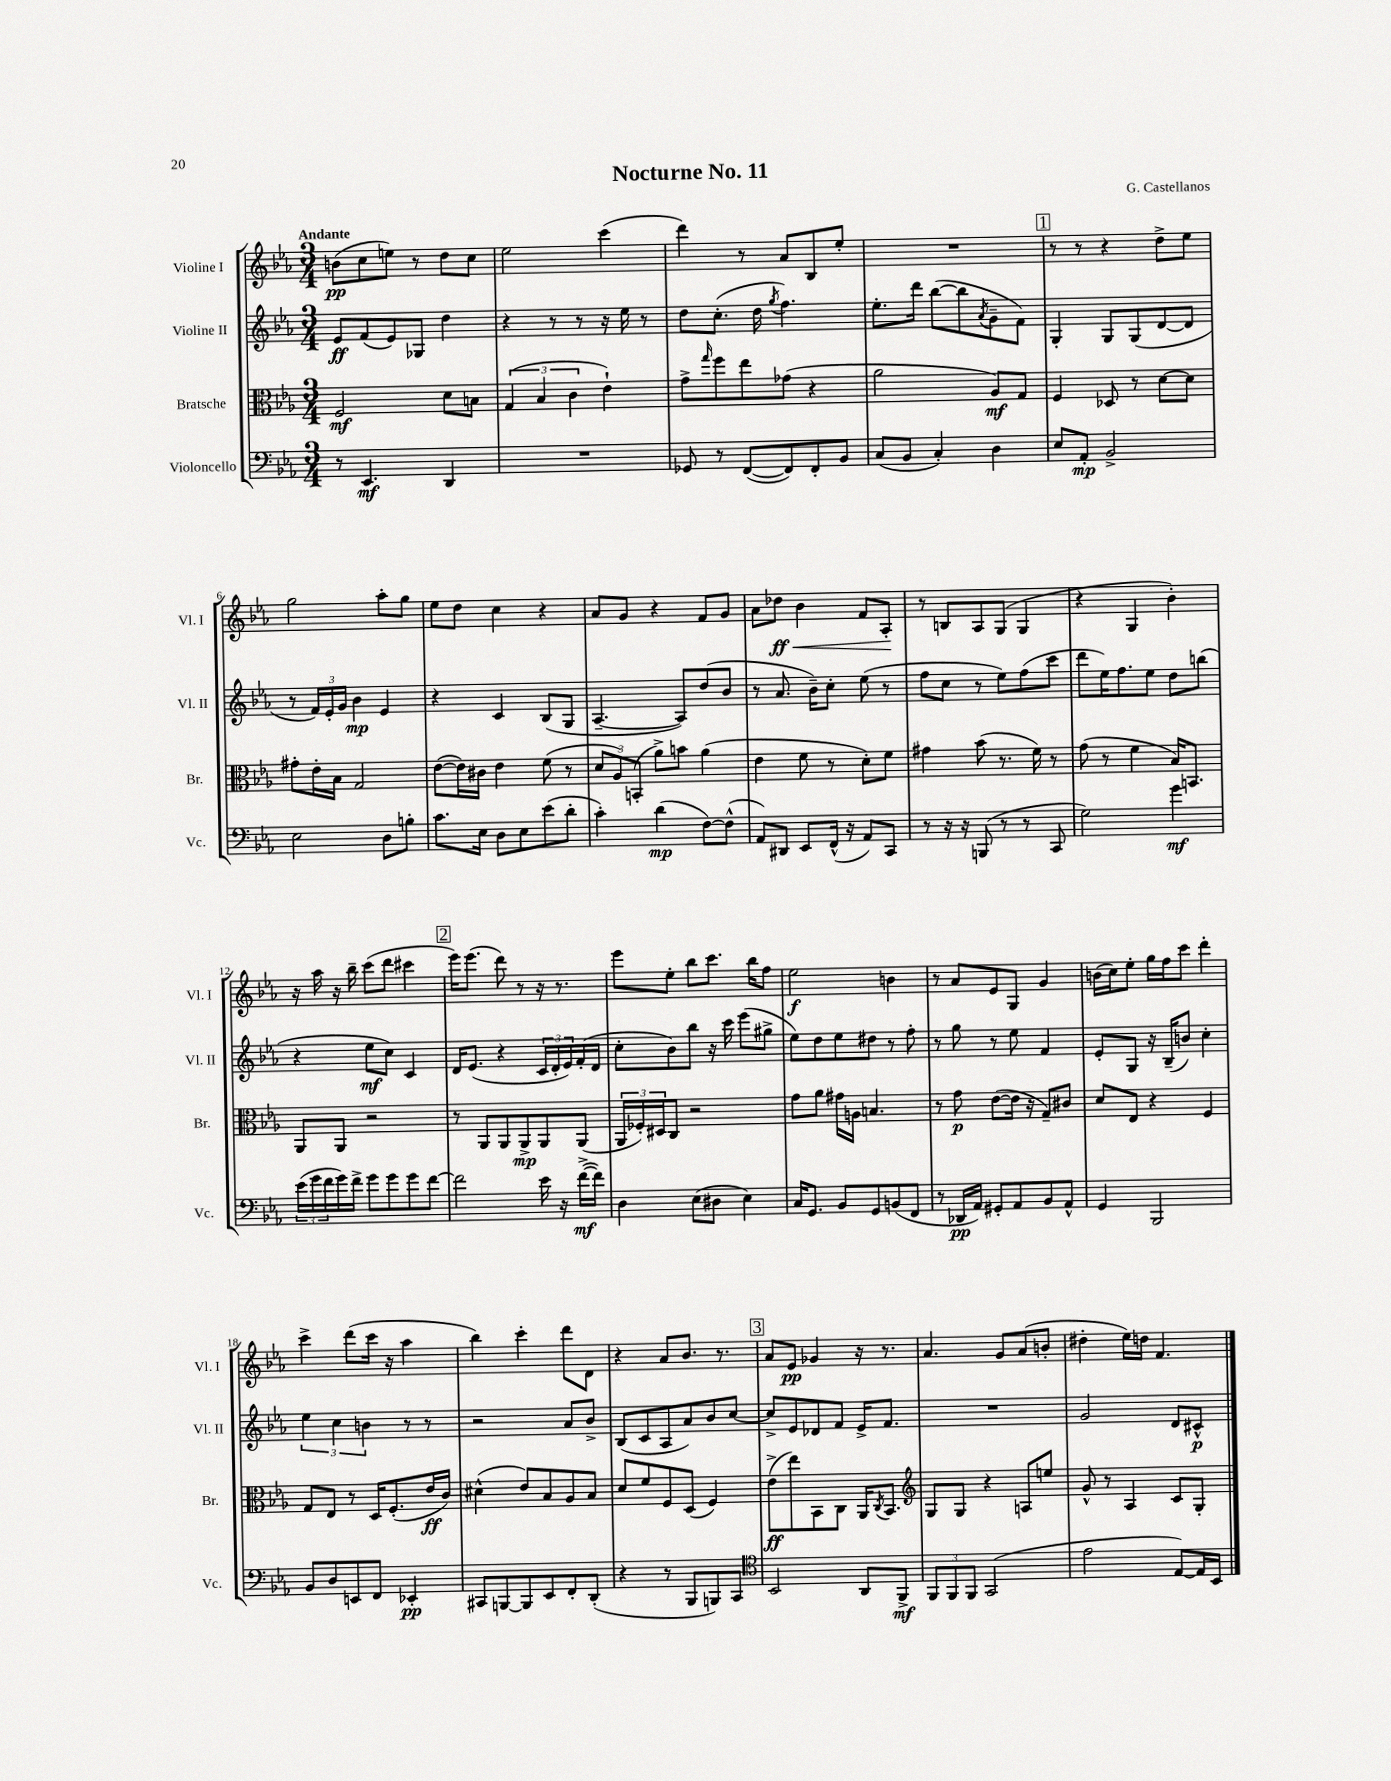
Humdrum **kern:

**kern	**dynam	**kern	**dynam	**kern	**dynam	**kern	**dynam
*part4	*part4	*part3	*part3	*part2	*part2	*part1	*part1
*staff4	*staff4	*staff3	*staff3	*staff2	*staff2	*staff1	*staff1
*I"Violoncello	*	*I"Bratsche	*	*I"Violine II	*	*I"Violine I	*
*I'Vc.	*	*I'Br.	*	*I'Vl. II	*	*I'Vl. I	*
*clefF4	*	*clefC3	*	*clefG2	*	*clefG2	*
*k[b-e-a-]	*	*k[b-e-a-]	*	*k[b-e-a-]	*	*k[b-e-a-]	*
*M3/4	*	*M3/4	*	*M3/4	*	*M3/4	*
=1	=1	=1	=1	=1	=1	=1	=1
!	!	!	!	!	!	!LO:TX:a:B:t=Andante	!
8r	.	2F/	mf	8e-/L	ff	(8bn\L	pp
4.EE-/	mf	.	.	(8f/	.	8cc\	.
.	.	.	.	8e-/)	.	8een\J)	.
.	.	.	.	8G-X/J	.	8r	.
4DD/	.	8d\L	.	4dd\	.	8dd\L	.
.	.	8Bn\J	.	.	.	8cc\J	.
=2	=2	=2	=2	=2	=2	=2	=2
2.r	.	(6G/	.	4r	.	2ee-\	.
.	.	6B-/	.	.	.	.	.
.	.	.	.	8r	.	.	.
.	.	6c\	.	.	.	.	.
.	.	.	.	8r	.	.	.
.	.	4e-`\)	.	16r	.	(4ccc\	.
.	.	.	.	16ee-\	.	.	.
.	.	.	.	8r	.	.	.
=3	=3	=3	=3	=3	=3	=3	=3
8GG-X/	.	8g^\L	.	8dd\L	.	4ddd\)	.
.	.	16qqgg/	.	.	.	.	.
8r	.	8ff\	.	(8.cc'\J	.	.	.
([8FF/L	.	8ee-\	.	.	.	8r	.
.	.	.	.	16dd\	.	.	.
.	.	.	.	8qgg/	.	.	.
8FF/])	.	(8g-X\J	.	4.ff\)	.	8a-/L	.
8FF'/	.	4r	.	.	.	8B-/	.
8BB-/J	.	.	.	.	.	8ee-'/J	.
=4	=4	=4	=4	=4	=4	=4	=4
(8C/L	.	2a-\	.	8.ee-'\L	.	2.r	.
8BB-/J	.	.	.	.	.	.	.
.	.	.	.	16ddd\Jk	.	.	.
4C'/)	.	.	.	([8bb-\L	.	.	.
.	.	.	.	8bb-\]	.	.	.
.	.	.	.	8qa-/	.	.	.
4D\	.	8A-/L)	mf	8g~\	.	.	.
.	.	8G/J	.	8f\J)	.	.	.
!!LO:REH:place=s1:t=1
=5	=5	=5	=5	=5	=5	=5	=5
8E-/L	.	4F/	.	4G'/	.	8r	.
8AA-'/J	mp	.	.	.	.	8r	.
2BB-^/	.	8D-X/	.	8G/L	.	4r	.
.	.	8r	.	(8G/	.	.	.
.	.	[8d\L	.	[8d/	.	8dd^\L	.
.	.	8d\J]	.	8d/J]	.	8ee-\J	.
!!LO:LB:g=z
=6	=6	=6	=6	=6	=6	=6	=6
2E-\	.	8g#X'\L	.	8r	.	2gg\	.
.	.	16e-'\L	.	24f/LL)	.	.	.
.	.	.	.	24e-'/	.	.	.
.	.	16B-\JJ	.	.	.	.	.
.	.	.	.	24g/JJ	.	.	.
.	.	2G/	.	4b-\	mp	.	.
8D\L	.	.	.	4e-/	.	8aa-'\L	.
8Bn'\J	.	.	.	.	.	8gg\J	.
=7	=7	=7	=7	=7	=7	=7	=7
8.c\L	.	([8e-\L	.	4r	.	8ee-\L	.
.	.	16e-\L])	.	.	.	8dd\J	.
16E-\Jk	.	16c#X\JJ	.	.	.	.	.
8D\L	.	4e-\	.	4c/	.	4cc\	.
8E-\	.	.	.	.	.	.	.
(8e-\	.	(8f\	.	(8B-/L	.	4r	.
8d'\J	.	8r	.	8G/J	.	.	.
=8	=8	=8	=8	=8	=8	=8	=8
4c'\)	.	12d/L	.	[4.A-~/	.	8a-/L	.
.	.	12A-/)	.	.	.	.	.
.	.	.	.	.	.	8g/J	.
.	.	(12BBn'/J	.	.	.	.	.
(4d\	mp	8a-^\L)	.	.	.	4r	.
.	.	8bn\J	.	8A-/L])	.	.	.
[8F\L)	.	(4a-\	.	(8dd/	.	8f/L	.
(8F^^\J]	.	.	.	8b-/J	.	8g/J	.
=9	=9	=9	=9	=9	=9	=9	=9
8AA-/L)	.	4e-\	.	8r	.	8a-\L	.
!	!	!	!	!	!	!	!LO:HP:b
8DD#X/J	.	.	.	8.a-/	.	8dd-X\J	< ff
8EE-/L	.	8f\	.	.	.	4b-\	.
.	.	.	.	16b-~\KL)	.	.	.
(16FF^^/Jk	.	8r	.	8cc'\J	.	.	.
16r	.	.	.	.	.	.	.
8AA-/L)	.	8d'\L)	.	(8ee-\	.	8f/L	.
8CC/J	.	8f\J	.	8r	.	8A-'/J	.
.	.	.	.	.	.	.	[
=10	=10	=10	=10	=10	=10	=10	=10
8r	.	4g#X\	.	8ff\L	.	8r	.
16r	.	.	.	8cc\J	.	8Bn/L	.
16r	.	.	.	.	.	.	.
(8BBBn/	.	(8b-\	.	8r	.	8A-/	.
8r	.	8.r	.	8ee-\L)	.	(8G/J	.
8r	.	.	.	(8ff\	.	4G/	.
.	.	16f\)	.	.	.	.	.
8CC/	.	8r	.	8ccc\J	.	.	.
=11	=11	=11	=11	=11	=11	=11	=11
2G\)	.	(8g\	.	8ddd\L	.	4r	.
.	.	8r	.	16ee-\K)	.	.	.
.	.	.	.	8.ff\	.	.	.
.	.	4f\	.	.	.	4G/	.
.	.	.	.	8ee-\J	.	.	.
4g\	mf	16B-/KL)	.	8dd\L	.	4b-'\)	.
.	.	8.BBn/J	.	.	.	.	.
.	.	.	.	(8bbn\J	.	.	.
!!LO:LB:g=z
=12	=12	=12	=12	=12	=12	=12	=12
(24e-\LL	.	8AA-/L	.	4r	.	16r	.
24g\	.	.	.	.	.	.	.
.	.	.	.	.	.	16aa-\	.
24f\	.	.	.	.	.	.	.
16g\)	.	8AA-/J	.	.	.	16r	.
16f^\JJ	.	.	.	.	.	16bb-~\	.
8g\L	.	2r	.	8ee-\L	mf	(8ccc\L	.
8g\	.	.	.	8cc\J)	.	8ddd\J	.
8g\	.	.	.	4c/	.	4ccc#X\	.
[8f\J	.	.	.	.	.	.	.
!!LO:REH:place=s1:t=2
=13	=13	=13	=13	=13	=13	=13	=13
2f\]	.	8r	.	16d/KL	.	16eee-\KL)	.
.	.	.	.	(8.e-/J	.	(8.eee-\J	.
.	.	8AA-/L	.	.	.	.	.
.	.	8AA-/	.	4r	.	8ddd\)	.
.	.	8AA-^/	mp	.	.	8r	.
16e-\	.	8AA-/	.	24c/LL	.	16r	.
.	.	.	.	24d'/	.	.	.
16r	.	.	.	.	.	8.r	.
.	.	.	.	24e-/)	.	.	.
([16f^\LL	mf	(8AA-/J	.	(16f'/	.	.	.
16f\JJ])	.	.	.	16d/JJ	.	.	.
=14	=14	=14	=14	=14	=14	=14	=14
4D\	.	24AA-/LL	.	8cc'\L	.	8eee-\L	.
.	.	24F-X'/)	.	.	.	.	.
.	.	24D#X/J	.	.	.	.	.
.	.	8C/J	.	8b-\)	.	8ee-'\J	.
(8E-\L	.	2r	.	8bb-\J	.	8bb-\L	.
8D#X\J	.	.	.	16r	.	8.ccc\J	.
.	.	.	.	16ccc\	.	.	.
4E-\)	.	.	.	(8eee-\L	.	.	.
.	.	.	.	.	.	16bb-\KL	.
.	.	.	.	8gg#X^\J	.	8ff\J	.
=15	=15	=15	=15	=15	=15	=15	=15
16C/KL	.	8g\L	.	8ee-\L)	.	2ee-\	f
8.GG/J	.	.	.	.	.	.	.
.	.	8a-\J	.	8dd\	.	.	.
8BB-/L	.	16g#X\LL	.	8ee-\	.	.	.
.	.	16An\JJ	.	.	.	.	.
8GG/	.	4.Bn/	.	8dd#X\J	.	.	.
(8BBn/	.	.	.	8r	.	4bn\	.
8FF/J	.	.	.	8ff'\	.	.	.
=16	=16	=16	=16	=16	=16	=16	=16
8r	.	8r	.	8r	.	8r	.
16DD-X/LL	pp	8g\	p	8gg\	.	8a-/L	.
16AA-/JJ)	.	.	.	.	.	.	.
8GG#X'/L	.	([8e-\L	.	8r	.	8e-/	.
8AA-/	.	16e-\Jk]	.	8ee-\	.	8G/J	.
.	.	16r	.	.	.	.	.
8BB-/	.	8G~/L)	.	4f/	.	4g/	.
8AA-^^/J	.	8c#X/J	.	.	.	.	.
=17	=17	=17	=17	=17	=17	=17	=17
4GG/	.	8d/L	.	8e-'/L	.	(16bn\LL	.
.	.	.	.	.	.	16cc\J)	.
.	.	8E-/J	.	8G/J	.	8ee-'\J	.
2BBB-/	.	4r	.	16r	.	16gg\LL	.
.	.	.	.	(16B-~/KL	.	16ff\J	.
.	.	.	.	8bn/J)	.	8ccc\J	.
.	.	4F/	.	4cc'\	.	4ddd'\	.
!!LO:LB:g=z
=18	=18	=18	=18	=18	=18	=18	=18
8BB-/L	.	8G/L	.	6ee-\	.	4ccc^\	.
8D/	.	8E-/J	.	.	.	.	.
.	.	.	.	6cc\	.	.	.
8EEn/	.	8r	.	.	.	(8ddd\L	.
.	.	.	.	6bn\	.	.	.
8FF/J	.	16D/KL	.	.	.	16ccc\Jk	.
.	.	(8.F'/	.	.	.	16r	.
4EE-X'/	pp	.	.	8r	.	4aa-\	.
.	.	16e-/L	ff	8r	.	.	.
.	.	16c/JJ)	.	.	.	.	.
=19	=19	=19	=19	=19	=19	=19	=19
8CC#X/L	.	(4d#X^^\	.	2r	.	4bb-\)	.
[8BBBn/	.	.	.	.	.	.	.
8BBB/]	.	8e-/L)	.	.	.	4ccc'\	.
8EE-/	.	8B-/	.	.	.	.	.
8FF'/	.	8A-/	.	8a-/L	.	8ddd\L	.
(8DD'/J	.	8B-/J	.	8b-^/J	.	8d\J	.
=20	=20	=20	=20	=20	=20	=20	=20
4r	.	8d/L	.	(8B-/L	.	4r	.
.	.	8f/	.	8c/	.	.	.
8r	.	8F/	.	8A-/	.	8a-/L	.
8BBB-/L	.	(8D/J	.	8a-/)	.	8.b-/J	.
8BBBn/)	.	4F/)	.	8b-/	.	.	.
.	.	.	.	.	.	8.r	.
8CC/J	.	.	.	[8cc/J	.	.	.
!!LO:REH:place=s1:t=3
=21	=21	=21	=21	=21	=21	=21	=21
*clefC4	*	*	*	*	*	*	*
2BB-/	.	(8e-^\L	ff	8cc^/L]	.	8a-/L	.
.	.	8ee-\)	.	8e-/	.	8e-/J	pp
.	.	8BB-\	.	8d-X/	.	4g-X/	.
.	.	8C\J	.	8f/J	.	.	.
8AA-/L	.	16AA-/KL	.	16e-^/KL	.	16r	.
.	.	8qC/	.	.	.	.	.
.	.	8.BB-/J	.	8.f/J	.	8.r	.
8FF^/J	mf	.	.	.	.	.	.
=22	=22	=22	=22	=22	=22	=22	=22
*	*	*clefG2	*	*	*	*	*
12FF/L	.	8G/L	.	2.r	.	4.a-/	.
12FF/	.	.	.	.	.	.	.
.	.	8G/J	.	.	.	.	.
12FF/J	.	.	.	.	.	.	.
(2GG/	.	4r	.	.	.	.	.
.	.	.	.	.	.	8g/L	.
.	.	8An/L	.	.	.	(8a-/	.
.	.	8een/J	.	.	.	8bn'/J	.
=23	=23	=23	=23	=23	=23	=23	=23
2e-\	.	8g^^/	.	2g/	.	4dd#X'\	.
.	.	8r	.	.	.	.	.
.	.	4A-/	.	.	.	16ee-\LL)	.
.	.	.	.	.	.	16ddn\JJ	.
.	.	.	.	.	.	4.f/	.
[8E-/L)	.	8c/L	.	8d/L	.	.	.
16E-/L]	.	8G'/J	.	8c#X^^/J	p	.	.
16BB-/JJ	.	.	.	.	.	.	.
==	==	==	==	==	==	==	==
*-	*-	*-	*-	*-	*-	*-	*-
